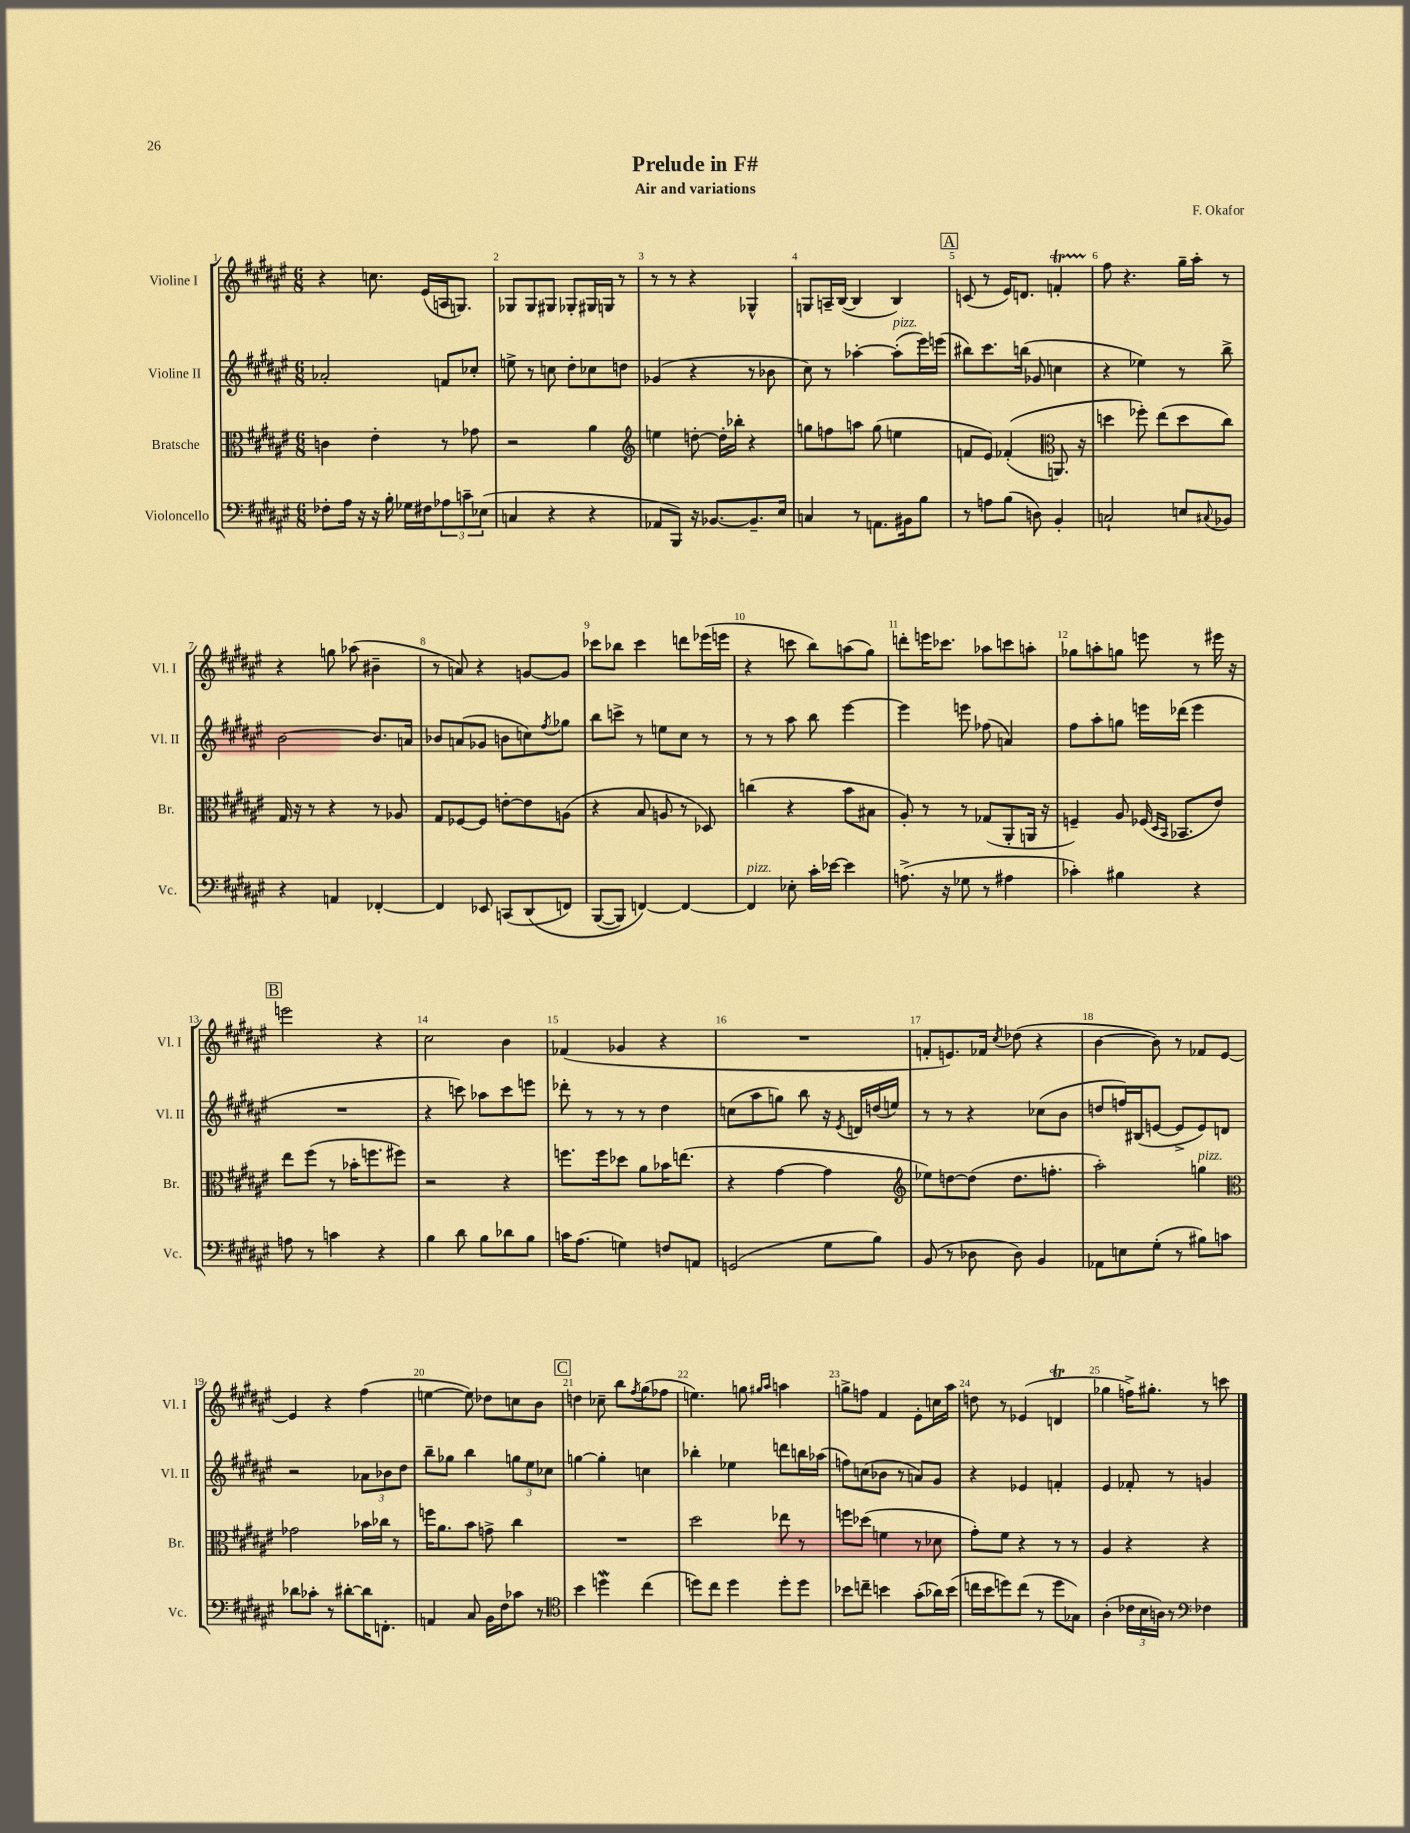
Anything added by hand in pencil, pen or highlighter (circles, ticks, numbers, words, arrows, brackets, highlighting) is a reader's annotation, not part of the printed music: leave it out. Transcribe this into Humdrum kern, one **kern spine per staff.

**kern	**kern	**kern	**kern
*staff4	*staff3	*staff2	*staff1
*clefF4	*clefC3	*clefG2	*clefG2
*k[f#c#g#d#a#e#]	*k[f#c#g#d#a#e#]	*k[f#c#g#d#a#e#]	*k[f#c#g#d#a#e#]
*M6/8	*M6/8	*M6/8	*M6/8
8F-'	4c	2a-'	4r
16A#	.	.	.
16r	.	.	.
16r	4e#'	.	8.cc
16B'	.	.	.
16G-	.	.	.
16F#	.	.	(16e#
12A-	8r	8f	16A
.	.	.	8.G)
12c~	.	.	.
.	8g-	8cc-'	.
(12E-	.	.	.
=	=	=	=
4C	2r	8ee^	8G-
.	.	8r	8G-
4r	.	8cc	8G#
.	.	8dd#'	8G-'
4r	4a#	8cc-	16G#
.	.	.	16G
.	.	8dd	8r
=	=	=	=
*	*clefG2	*	*
8AA-	4ee	(4g-	8r
8BBB)	.	.	8r
16r	[8dd'	4r	4r
[8.BB-	.	.	.
.	16dd']	.	.
.	16bb-'	.	.
8.BB-~]	4r	8r	4G-^^
.	.	8b-	.
16E#	.	.	.
=	=	=	=
4C	8gg	8cc#)	8G
.	8ff	8r	16A~
.	.	.	([16B
8r	8aa	[4aa-'	4B]
8.AA	(8gg	.	.
.	4ee	(8aa-']	4B)
16BB#	.	.	.
8B	.	16eee#)	.
.	.	(16eee	.
=	=	=	=
8r	8f	8bb#)	(8c
8A	8e#)	8.ccc#	8r
(8B	&((4f-'	.	16e#)
.	.	(16bb	8.d
8D)	.	8g-	.
*	*clefC3	*	*
4BB'	8.AA)	4cc	4f'
.	16r	.	.
=	=	=	=
2C`	4dd	4r	8ff#
.	.	.	4.r
.	8ff-'&)	4ee-)	.
.	(8ee#	.	.
8E	8dd	8r	16gg#~
.	.	.	16aa#'
8qqC#	.	.	.
8BB-	8cc#)	8bb^	8r
=	=	=	=
4r	16G#	[2b	4r
.	16r	.	.
.	8r	.	.
4AA	4r	.	8gg
.	.	.	(8aa-
[4FF-'	8r	8.b]	4b#~
.	8A-	.	.
.	.	16a	.
=	=	=	=
4FF-]	8G#	8b-	8r
.	[8F-	(8a	8a)
8EE-	8F-]	8g-	4r
(8CC	[8e'	8b	.
&(8DD#	8e]	8cc)	[8g
.	.	8qff#	.
8FF)	(8A	8gg-	8g]
=	=	=	=
([8BBB	4r	8bb	8ccc-
8BBB])	.	8ccc^	8bb-
[4FF&)	8B	8r	4ccc-
.	8A	8ee	.
4FF_	8r	8cc#	8ddd
.	8D-)	8r	(16eee-
.	.	.	16eee
=	=	=	=
4FF]	(4cc	8r	4r
.	.	8r	.
8E-'	4r	8aa#	8ccc
16c#'	.	8bb	8bb)
[16e-	.	.	.
4e-]	8b	[4eee#	(8aa
.	8B#	.	8gg#)
=	=	=	=
(8.A^	8A#')	4eee#]	8ddd'
.	8r	.	16eee
16r	.	.	8.ccc-
8G-	8r	8eee	.
8r	(8G-	(8ff-	8aa-
4A#	8AA#'	4a)	8ccc
.	16AA	.	8aa'
.	16r	.	.
=	=	=	=
4c-')	4F~)	8ff#	8gg-
.	.	8aa#'	8aa'
4B#	8A#	8gg	8gg
.	(16F-	16eee	8eee
.	16qqD#	.	.
.	16qqBB	.	.
.	8.BB-	(16ddd-	.
4r	.	4eee	8r
.	8e#)	.	16eee#
.	.	.	16r
=	=	=	=
8A	8ee#	2.r	2eee
8r	(8ff#	.	.
4c	8r	.	.
.	16b-'	.	.
.	8.ff	.	.
4r	.	.	4r
.	8ff#)	.	.
=	=	=	=
4B	2r	4r	2cc#
8d#	.	8ccc)	.
8B	.	8aa-	.
8d-	4r	8ccc	4b
8B	.	8eee	.
=	=	=	=
16c	8.ff	8ddd-'	(4f-
(8.A#	.	.	.
.	.	8r	.
.	16ff	.	.
4G)	8dd-	8r	4g-
.	8a#	8r	.
8F	16b-	4dd#	4r
.	(8.ee	.	.
8AA	.	.	.
=	=	=	=
(2GG	4r	(8cc	2.r
.	.	8aa#	.
.	[4g#	8gg)	.
.	.	8bb	.
8G#	4g#]	16r	.
.	.	8qe#	.
.	.	16d	.
8B)	.	(16dd	.
.	.	16ee)	.
=	=	=	=
*	*clefG2	*	*
(8BB	8ee-)	8r	8f'
8r	[8dd	8r	8.e)
8D-	(8dd]	4r	.
.	.	.	16f-
.	.	.	8qcc#
8D-)	8.dd	.	(8dd-
4BB	.	(8cc-	4r
.	8.ff'	.	.
.	.	8b	.
=	=	=	=
8AA-	2aa#')	8dd	[4b
8E	.	16ff)	.
.	.	(16B#	.
(8G#'	.	[8e	8b])
8r	.	8e^]	8r
8B#)	4gg	8e)	8f-
8c	.	8d	[8e#
=	=	=	=
*	*clefC3	*	*
8d-	2g-	2r	4e#]
8c-'	.	.	.
8r	.	.	4r
[8d#'	.	.	.
16d#]	16b-	12a-	(4ff#
8.FF'	16cc-	.	.
.	.	12b-	.
.	8r	.	.
.	.	12dd#	.
=	=	=	=
4AA	16ff	8bb~	[4ee
.	8.a#	.	.
.	.	8gg-	.
8C#	8b	4bb	8ee])
16BB	8g^	.	8dd-
16F#	.	.	.
8c-	4cc#	12gg	8cc
.	.	12ee#	.
8r	.	.	8b
.	.	12cc-	.
=	=	=	=
*clefC4	*	*	*
4b	2.r	[4gg	4dd
4dd	.	4gg']	8cc-~
.	.	.	8bb
.	.	.	8qff#
(4cc#	.	4cc	(8gg#
.	.	.	8ff-
=	=	=	=
8dd)	2dd#	4bb-'	4.ee)
8cc#	.	.	.
4dd	.	4ee-	.
.	.	.	8gg
.	.	.	16qqgg#
.	.	.	16qqaa#
8dd'	8ee-	8ddd	4aa
8dd	8r	16bb	.
.	.	(16aa-	.
=	=	=	=
8b-	8ff	8ff)	8gg^
8cc~	(8dd-	(8cc	8ff
4b	4f	8b-	4f#
.	.	8r	.
(8g#'	8r	8a)	8e#'
16a-)	8d-	8g#	16cc
(16b	.	.	16aa#
=	=	=	=
16cc	8g#')	4r	8dd
16b	.	.	.
8dd)	8f#	.	8r
(8cc	4r	4e-	(4e-
8r	.	.	.
8dd	8r	4f'	4d
8G-)	8r	.	.
=	=	=	=
(4A#'	4A#	4e#	4gg-
24c-	4r	8f-'	16ff^)
24B	.	.	.
.	.	.	8.gg#'
24A)	.	.	.
8r	.	8r	.
*clefF4	*	*	*
4F-	4r	4g	8r
.	.	.	8ccc
==	==	==	==
*-	*-	*-	*-
